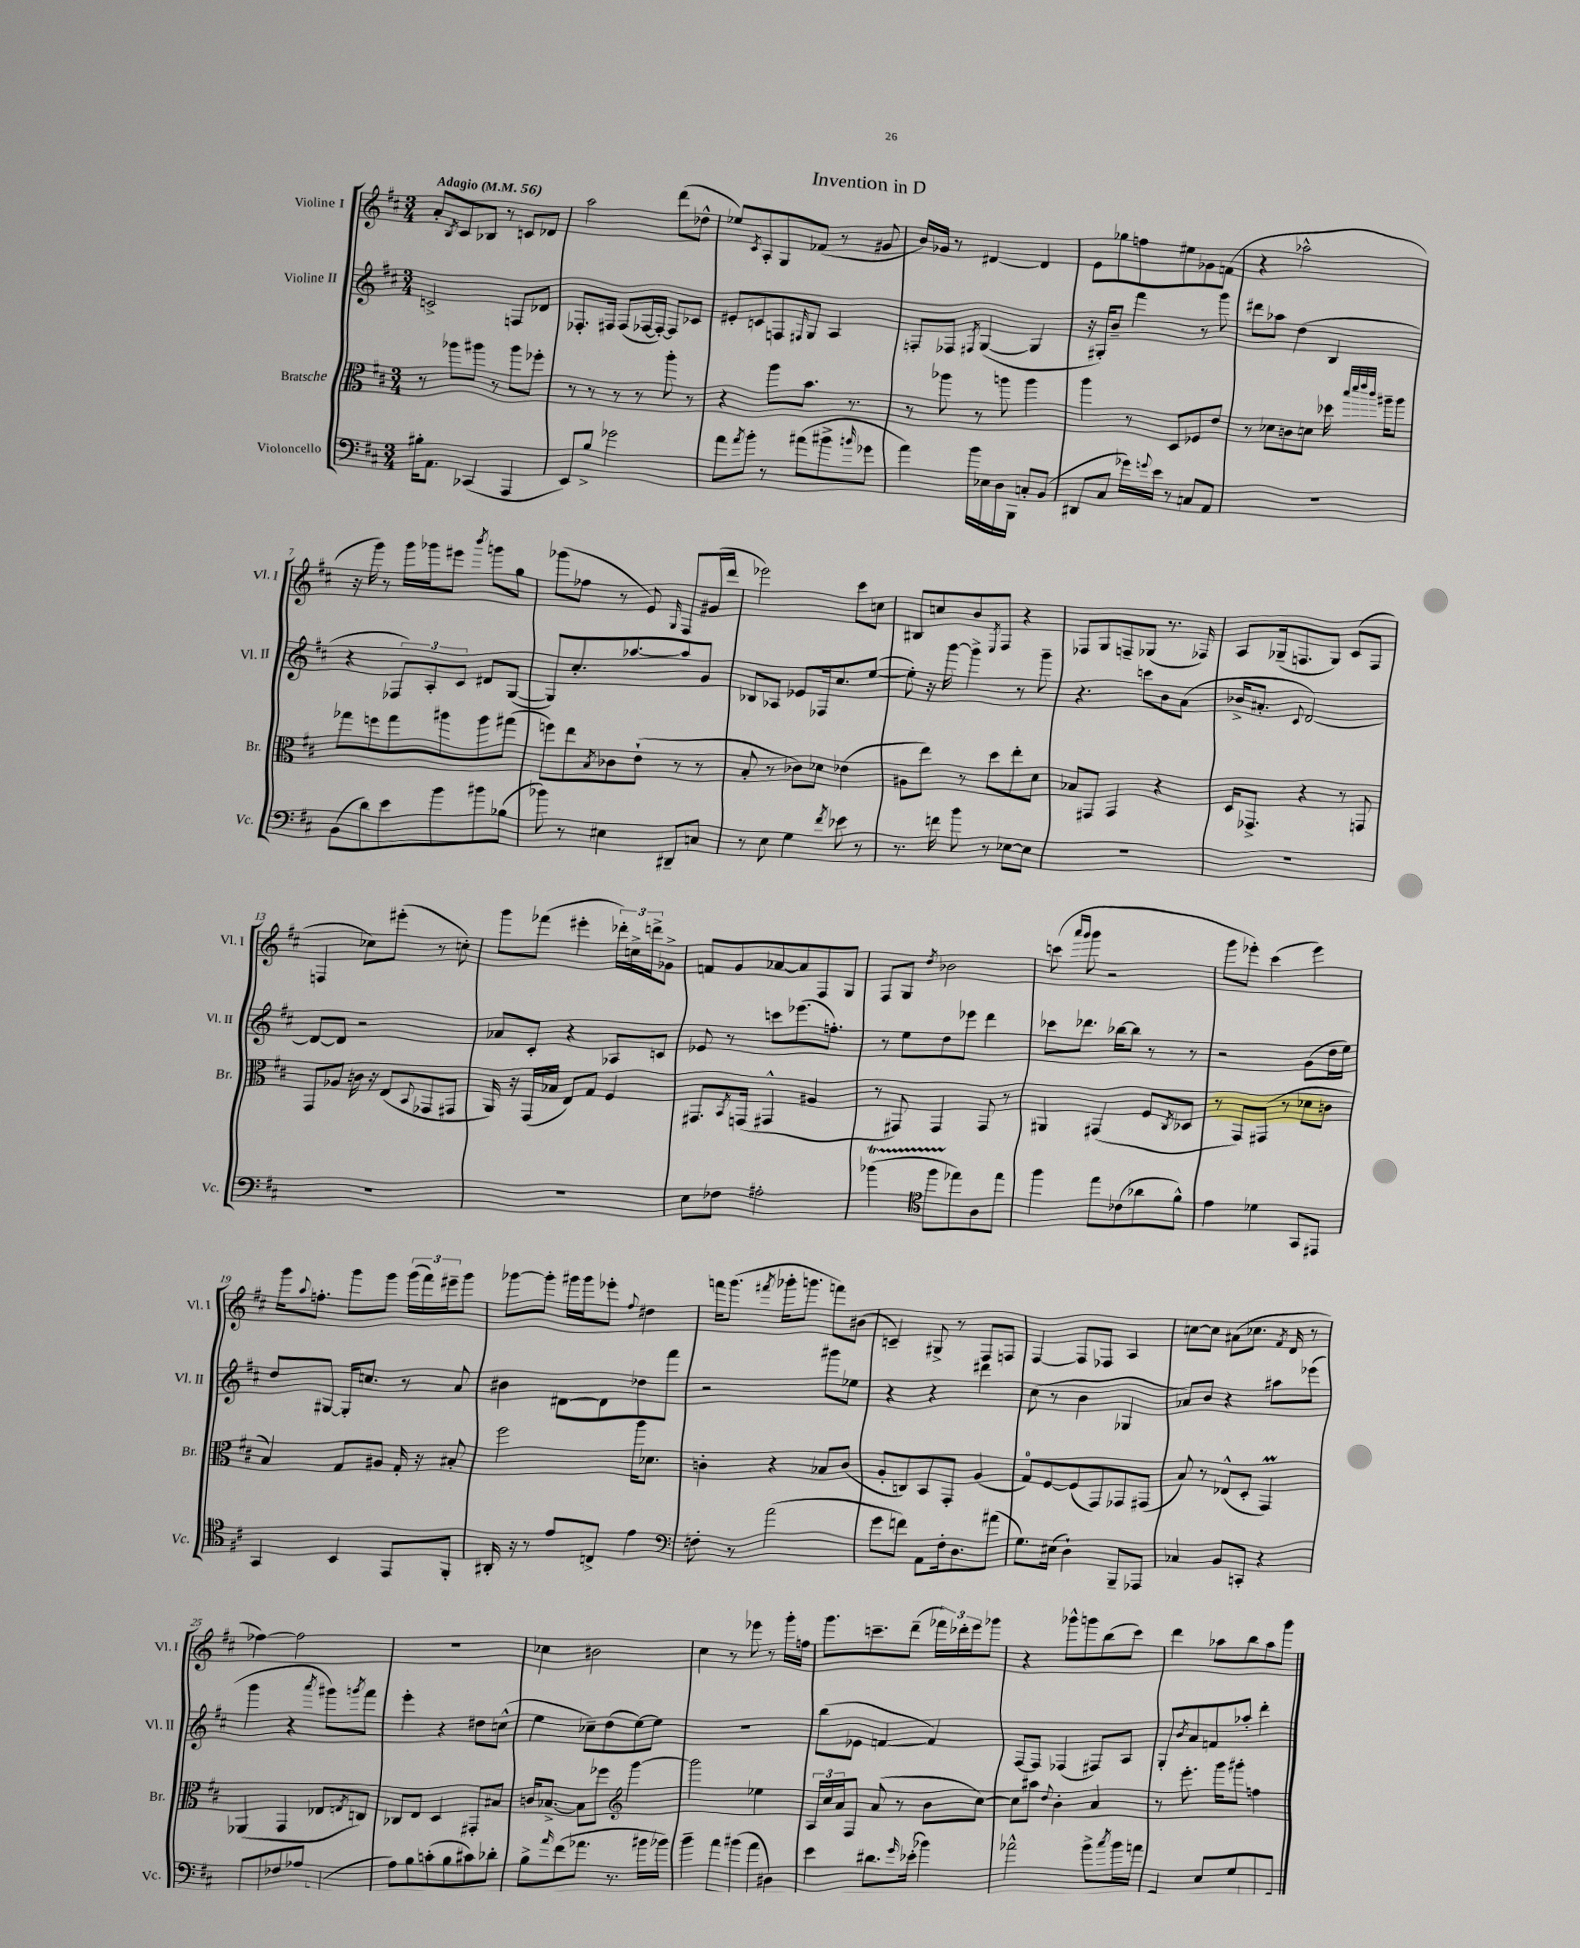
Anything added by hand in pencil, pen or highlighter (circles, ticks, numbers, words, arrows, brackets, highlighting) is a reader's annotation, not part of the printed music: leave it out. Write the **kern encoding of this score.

**kern	**kern	**kern	**kern
*staff4	*staff3	*staff2	*staff1
*clefF4	*clefC3	*clefG2	*clefG2
*k[f#c#]	*k[f#c#]	*k[f#c#]	*k[f#c#]
*M3/4	*M3/4	*M3/4	*M3/4
*MM56	*MM56	*MM56	*MM56
16B#'\LK	8r	2c^/	8a'/L
8.AA\J	.	.	.
.	.	.	8qB/
.	8aa-\L	.	8c#/
(4CC-/	8aa#\J	.	8B-/J
.	8r	.	8r
4AAA/	8aa#\L	8F/L	8c/L
.	8ff-'\J	8d-/J	8d-/J
=	=	=	=
8EE/L)	8r	8.F-'/L	2aa\
8B^/J	8r	.	.
.	.	16F#/Jk	.
2g-\	8r	(8F#/L	.
.	8r	[16F-/L	.
.	.	16F-'/_JJ)	.
.	8aa'\	8F-/]L	(8ddd\L
.	8r	8c-/J	8dd-^^\J
=	=	=	=
8a\L	4r	8e#'/L	8ee-/L)
8qa/	.	.	8qc#/
8b'\J	.	8c/	8A'/
8r	8aa\L	8F/	8G/
.	.	16qqF#/	.
(8a#\L	8.b\J	8G/J	(8f-/J
8b#^\	.	4A/	8r
.	8.r	.	.
16qqb/	.	.	.
8g-\J	.	.	8g#/
=	=	=	=
4a\)	8r	8F'/L	16b/LL)
.	.	.	16g-/JJ
.	8aa-\	8F-/J	8r
.	.	8qF#/	.
16b\LL	8r	([4G/	[4d#/
16E-\	.	.	.
16D\	8aa\	.	.
16BBB\JJ	.	.	.
8C'/L	4aa\	4G/]	4d#/]
(8BB/J	.	.	.
=	=	=	=
8DD#/L	4aa\	16r	8e\L
.	.	16G#'/LK)	.
8C#/J	.	8b~/J	8gg-\
16g-\LL)	8r	4fff#\	8ff\
8qqg/	.	.	.
16e\JJ	.	.	.
8r	8D/L	.	8ee#\
8C/L	8F-/	8r	8g-\
8AA/J	8e/J	8ggg\	(8f\J
=	=	=	=
2.r	8r	8ddd#\L	4r
.	8d-\L	8aa-\J	.
.	8c\	(4dd\	2aa-^^\
.	8d\J	.	.
.	16dd-\	4B/	.
.	32qqbb/LLL	.	.
.	32qqddd/	.	.
.	32qqeee/	.	.
.	32qqccc#/JJJ	.	.
.	16aa#~\LK	.	.
.	8aa#\J	.	.
=	=	=	=
(8BB\L	8gg-\L	4r	16r
.	.	.	16ggg\)
8d\)	8ff\	.	8r
8e\	8gg-\	12F-/L)	16ggg\LL
.	.	.	16ggg-\J
.	.	12A'/	.
8b\	8aa#\	.	8eee#\J
.	.	12c#/J	.
.	.	.	8qbbb/
8b#\	8aa#\	8d#/L	8ggg\L
(8B-\J	(8gg#\J	([8G/J	8gg\J
=	=	=	=
8b-\)	8ff\L)	8G/]L)	(8ggg-\L
8r	8ee\	8.cc#'/	8ff-\J
.	8qB/	.	.
4E#\	8c-\	.	8r
.	.	[8.aa-/	.
.	(8e`\J	.	8e/)
.	.	.	16qqG/
8DD#~/L	8r	8aa-/]	8F#/L
8C/J	8r	8g/J	(16g#/L
.	.	.	16ddd/JJ
=	=	=	=
8r	8B'/	8B-/L	2eee-\)
8E\	8r	8A-/J	.
4G\	8c-\L)	8e-/L	.
.	8d-\J	16F-/k	.
.	.	8.cc#/	.
8qf#/	.	.	.
8e-\	(4e-\	.	8ccc#\L
8r	.	([8ee/J	8cc\J
=	=	=	=
8.r	8A#\L	8ee'\])	8B#/L
.	8ee\J)	16r	8cc/
16f\	.	[16ggg\	.
8b\	8r	4ggg^\]	8b/
.	.	.	8qE/
8r	8dd\L	.	8F#/J
[8E-\L	8ee'\	8r	4r
8E-\]J	8d\J	8ggg~\	.
=	=	=	=
2.r	8B-/L	4.r	8F-/L
.	8GG#/J	.	8G/
.	4GG#/	.	8F~/
.	.	8ccc\L	(8G-/J
.	4r	8b\	8.r
.	.	(8a\J	.
.	.	.	16F-/)
=	=	=	=
2.r	16D/LK	16b-^/LK	8A/L
.	8.GG-^/J	8.a#'/J	.
.	.	.	(16G-~/k
.	.	.	8.F/
.	.	8qqc#/	.
.	4r	[2d/)	.
.	.	.	8G-/J)
.	8r	.	(8c#/L
.	8GG/	.	8F/J
=	=	=	=
2.r	8GG/L	8d/_L	4F/
.	8A-/J	8d/]J	.
.	16c\	2r	8cc-\L)
.	16r	.	.
.	(8E/L	.	(8eee#'\J
.	8qqBB/	.	.
.	8GG-/	.	8r
.	8GG#/J	.	8cc'\)
=	=	=	=
2.r	16AA/)	8a-/L	8ggg\L
.	16r	.	.
.	(16GG/LL	8c#'/J	(8fff-\J
.	16B-/JJ	.	.
.	8E/L)	4r	4eee#'\
.	8G/J	.	.
.	4F#/	8A-/L	24ddd-'\LL)
.	.	.	24cc^\
.	.	.	24ddd^\J
.	.	8c/J	8g-^\J
=	=	=	=
8E\L	8.GG#/L	8e-/	8f/L
8F-\J	.	8r	8g/
.	8qBB/	.	.
.	(16GG/Jk	.	.
2A#'\	4GG#^^/	8ccc\L	[8a-/
.	.	(8.eee-\	8a-/]
.	4A#/	.	8F#/
.	.	8.ff'\J)	.
.	.	.	8G/J
=	=	=	=
(4b-\	8r	8r	8F#/L
.	8GG#/)	8ee\L	8G/J
*clefC4	*	*	*
.	.	.	8qdd/
8ff#\L	4GG#/	8dd\	2b-\
8ee-\)	.	8eee-\J	.
8A\	8GG#/	4ddd\	.
8ee-\J	8r	.	.
=	=	=	=
4ff#\	4AA#/	8ccc-\L	(8ccc\
.	.	.	16qqaaa/LL
.	.	.	16qqggg/JJ
.	.	8.ddd-\J	8ggg\
8ee\L	(4GG#/	.	2r
.	.	[16bb-\LK	.
(8c-\	.	8bb-\]J	.
8a-\	8F#/L	8r	.
.	8qC#/	.	.
8f#^^\J)	8D-/J	8r	.
=	=	=	=
4e\	8r	2r	8ggg\L
.	8GG/L)	.	8eee-'\J)
4d-\	(8GG#/J	.	(4ccc#\
.	8r	.	.
8GG/L	8d-\L	(8g\L	4eee-\)
8EE#/J	8c\J	16dd\L	.
.	.	16ee\JJ)	.
=	=	=	=
4GG/	4B/)	8dd/L	16ggg\LK
.	.	.	8qqaa/
.	.	.	8.ff'\J
.	.	[8G#/J	.
4BB/	8G/L	16G#'/]LK	8ggg\L
.	.	8.cc/J	.
.	8A#/J	.	8ggg\J
8EE/L	16G'/	8r	(24ggg\LL
.	.	.	24fff#\)
.	16r	.	.
.	.	.	24eee#~\J
8FF#'/J	8B#'/	8a/	8ggg\J
=	=	=	=
16AA#'/	2ff#\	4b#\	[8ggg-\L
16r	.	.	.
8r	.	.	8ggg-'\]J
8e/L	.	[8d#\L	16ggg#\LL
.	.	.	16ggg#\J
8C^/J	.	8d#\]	8eee-'\J
.	.	.	8qqff#/
4e\	16aa\LK	8dd-\	4dd#\
.	8.d-\J	.	.
.	.	8fff#\J	.
=	=	=	=
*clefF4	*	*	*
8F'\	4c'\	2r	16fff\LK
.	.	.	(8.ggg\J
8r	.	.	.
.	.	.	8qfff#/
(2a\	4r	.	16ggg-'\LK
.	.	.	8.ggg\J
.	8B-/L	8ggg#\L	8fff\L)
.	(8c/J	8ee-\J	(8b#\J
=	=	=	=
8g\L	8A'/L	4r	4c~/)
8f\J)	8C/)	.	.
8AA\L	8BB/	4r	8G#^/
16F#'\k	8GG'/J	.	8r
8.D\	.	.	.
.	(4A/	4ddd#\	8F#/L
(8a#\J	.	.	8F/J
=	=	=	=
8.G\L)	8G/L)	(8cc#\	[4F#/
.	[8F#/	8r	.
(16E#\Jk	.	.	.
4D`\)	(8F#/]	4b\	8F#/]L
.	8GG/)	.	8F-/J
8BBB~/L	8GG-/	4G-/	4A/
8AAA-/J	(8GG#/J	.	.
=	=	=	=
4C-/	8B/)	8a-/L)	[8cc\L
.	8r	8b/J	8cc\]J
8BB/L	(8E-^^/L	4r	(8a#\L
8CC'/J	8D'/J	.	8.cc-\J
4r	4GG/)	8aa#\L	.
.	.	.	8qf#/
.	.	.	16d/
.	.	(8eee-\J	8r
=	=	=	=
8AAA-'/L	(4AA-/	4ggg\	[4ff-\)
8BBB/	.	.	.
8F-^/	4GG/	4r	2ff-\]
8A-/J	.	.	.
.	.	8qaaa/	.
(4FF/	8E-/L	8ggg#\L)	.
.	8qE/	8qggg/	.
.	8C/J)	8fff#\J	.
=	=	=	=
8A\L)	8C-/L	4eee'\	2.r
8B\	8E/J	.	.
(8c'\	4D/	4r	.
8B\	.	.	.
8c#\)	8GG#'/L	8dd#\L	.
8d-'\J	8B#/J	(8cc^^\J	.
=	=	=	=
8B^\L	16c/LK	4ee\	4cc-\
.	[8.B-^/J	.	.
16qqa/	.	.	.
(8f#\	.	.	.
8.a-\J	8B-\]L	8cc-~\L)	2b#\
.	8ff-\J	(8dd\	.
8.r	.	.	.
*	*clefG2	*	*
.	[4ggg\	[8ee\)	.
16b#\LL	.	8ee\]J	.
16b-\JJ)	.	.	.
=	=	=	=
4b~\	2ggg\]	2.r	4cc#\
8a\L	.	.	8r
(8b#\	.	.	8eee-\
8a\	4ee-\	.	8r
8D#\J)	.	.	16ggg'\LL
.	.	.	16ff\JJ
=	=	=	=
4e\	24A/LL	(8bb\L	8.ggg\L
.	24cc#/	.	.
.	24a/J	.	.
.	8F#/J	8e-\J	.
.	.	.	8.ccc~\
8.d#\L	(8a/	[4f/	.
.	8r	.	(8ddd~\J
16qqg/	.	.	.
(16e-'\Jk	.	.	.
4b-\)	8b\L	4f/])	24fff-\LL)
.	.	.	24ddd-'\
.	.	.	24eee\J
.	[8cc#\J)	.	8ggg-\J
=	=	=	=
2a-^^\	8cc#\]L	[8F#/L	4r
.	8aa#\J	8F#/]J	.
.	8qqdd/	.	.
.	4b'\	(4F-/	8ggg-^^\L
.	.	.	8ggg\
8b^\L	4a/	8F#/L)	(8bb\
8qcc#/	.	.	.
16b\L	.	8A/J	8ccc#\J)
16a\JJ	.	.	.
=	=	=	=
4GG/	8r	8G'/L	4ddd\
.	.	8qb/	.
.	8.eee'\	8a/	.
8E/L	.	8f/	8aa-\L
.	16ggg\LK	.	.
8G/	8ggg#'\J	8aa-'/J	8bb\
8FF-^/	4ff\	4ddd'\	8aa-\
8GG/J	.	.	8ggg\J
==	==	==	==
*-	*-	*-	*-
